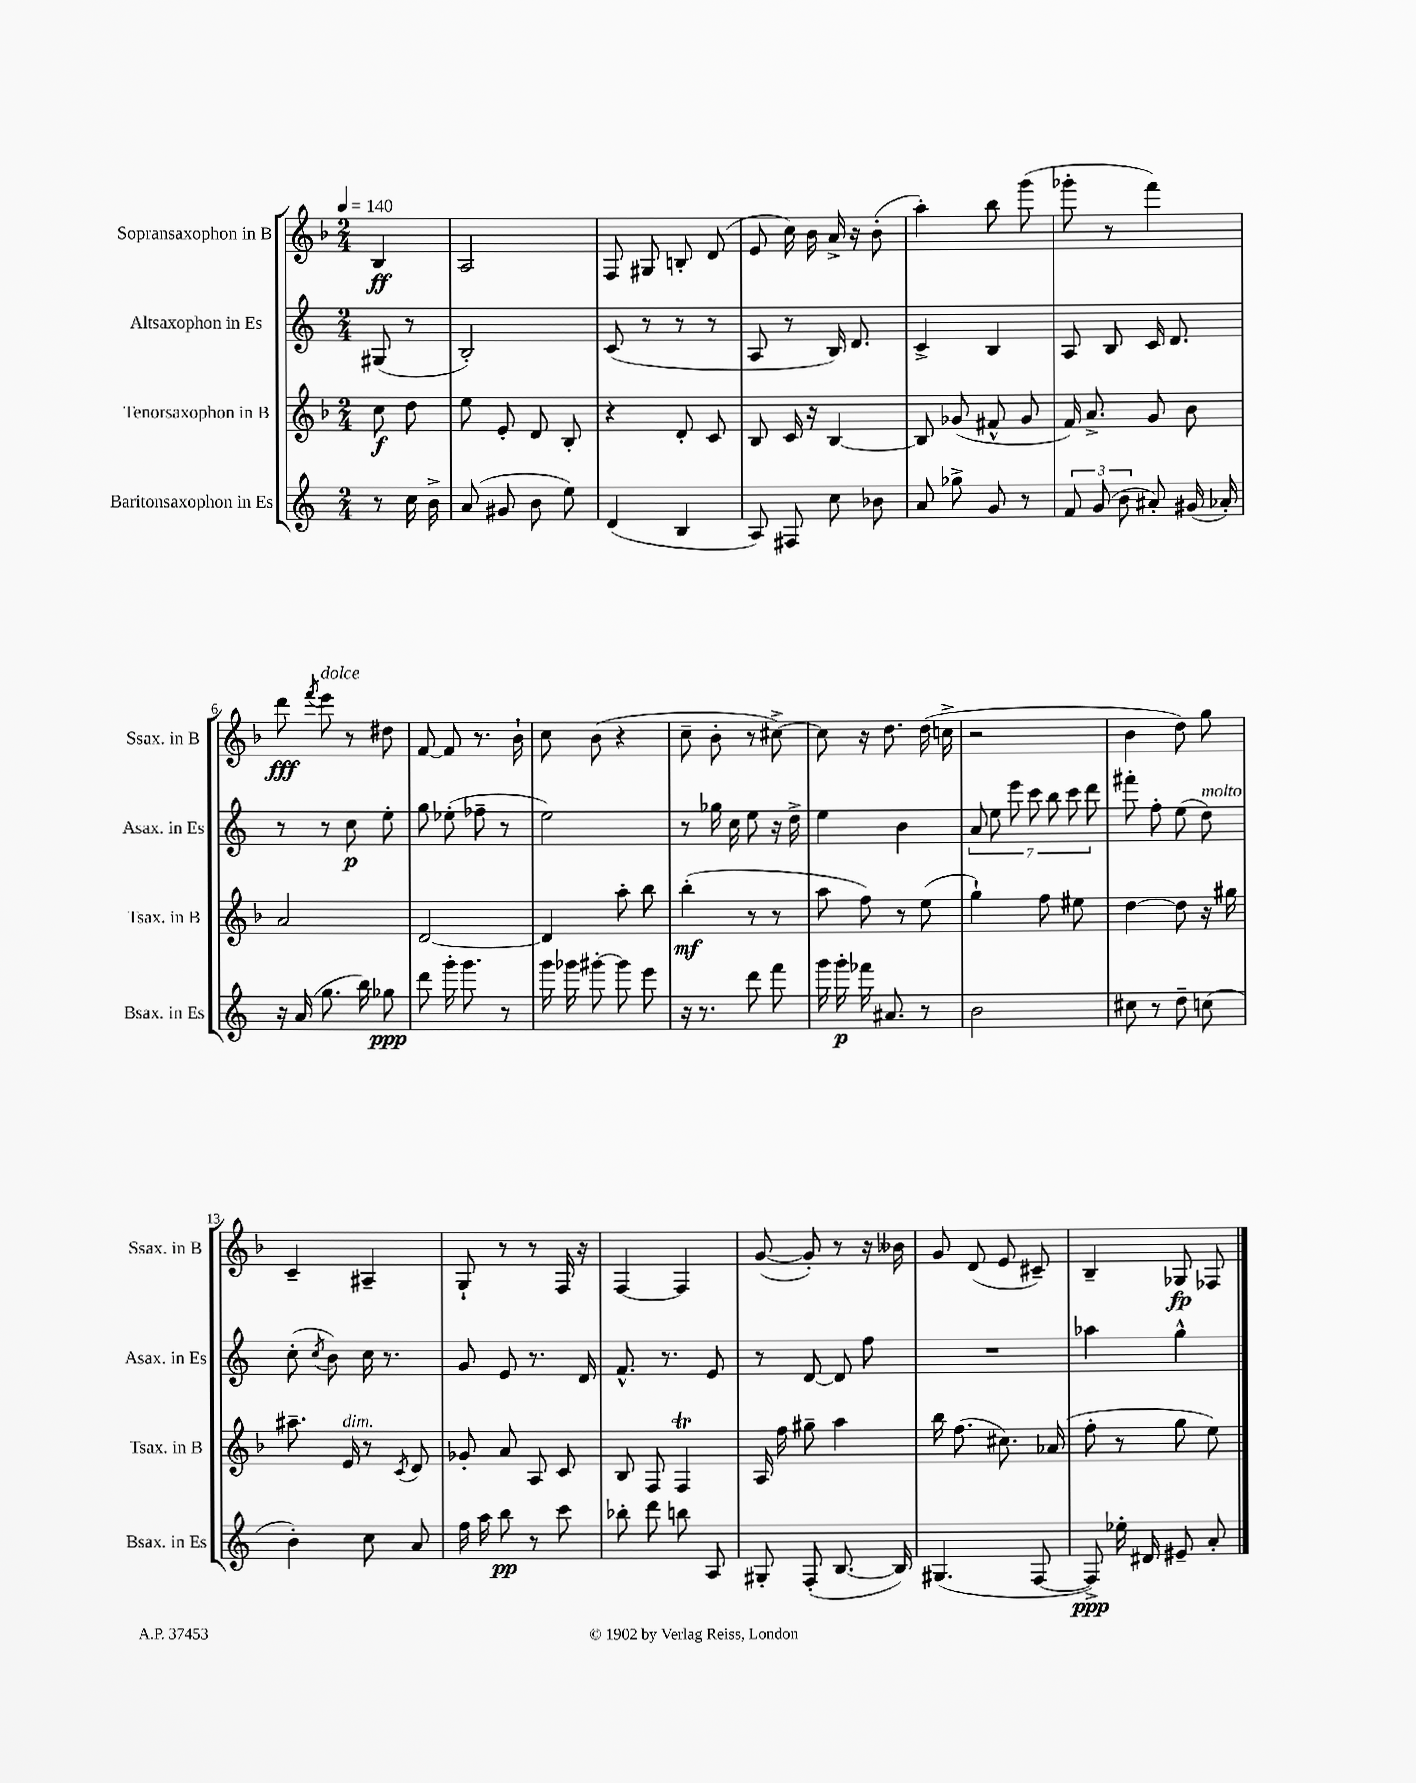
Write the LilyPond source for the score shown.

<<
\new StaffGroup <<
\new Staff = "s0" \with { instrumentName = "Sopransaxophon in B" shortInstrumentName = "Ssax. in B" } {
    \clef treble \key f \major \numericTimeSignature \time 2/4 \partial 4 \tempo 4 = 140
    \autoBeamOff bes4\ff |
    a2 |
    f8 gis8 b8-. d'8( |
    e'8 c''16) bes'16 a'16-> r16 bes'8-.( |
    a''4-.) bes''8 g'''8( |
    ges'''8-. r8 f'''4) |
    d'''8\fff \acciaccatura { f'''8 } e'''8^\markup { \italic "dolce" } r8 dis''8 |
    f'8~ f'8 r8. bes'16-! |
    c''8 bes'8( r4 |
    c''8-- bes'8-. r8 cis''8~->) |
    cis''8 r16 d''8. d''16( c''16-> |
    r2 |
    bes'4 d''8) g''8 |
    c'4-- ais4-- |
    g8-! r8 r8 f16 r16 |
    f4~ f4 |
    g'8~( g'8-.) r8 r16 beses'16 |
    g'8 d'8( e'8 cis'8--) |
    bes4-- ges8\fp fes8 \bar "|." |
}
\new Staff = "s1" \with { instrumentName = "Altsaxophon in Es" shortInstrumentName = "Asax. in Es" } {
    \clef treble \key c \major \numericTimeSignature \time 2/4 \partial 4
    \autoBeamOff gis8( r8 |
    b2-.) |
    c'8( r8 r8 r8 |
    a8 r8 b16) d'8. |
    c'4-> b4 |
    a8 b8 c'16 d'8. |
    r8 r8 c''8\p e''8-. |
    g''8 ees''8-.( fes''8-- r8 |
    e''2) |
    r8 ges''16 c''16 e''8 r16 d''16-> |
    e''4 b'4 |
    \tuplet 7/4 { a'8 e''8 e'''8 c'''8 b''8 c'''8 d'''8 } |
    fis'''8-. f''8-. e''8( d''8^\markup { \italic "molto" }) |
    c''8-.( \acciaccatura { c''8 } b'8) c''16 r8. |
    g'8 e'8 r8. d'16 |
    f'8.-^ r8. e'8 |
    r8 d'8~ d'8 f''8 |
    R2 |
    aes''4 g''4-^ \bar "|." |
}
\new Staff = "s2" \with { instrumentName = "Tenorsaxophon in B" shortInstrumentName = "Tsax. in B" } {
    \clef treble \key f \major \numericTimeSignature \time 2/4 \partial 4
    \autoBeamOff c''8\f d''8 |
    e''8 e'8-. d'8 bes8-. |
    r4 d'8-. c'8 |
    bes8 c'16 r16 bes4~ |
    bes8 ges'8( fis'8-^ ges'8 |
    f'16) a'8.-> g'8 bes'8 |
    a'2 |
    d'2~ |
    d'4 a''8-. bes''8 |
    bes''4-.\mf( r8 r8 |
    a''8 f''8) r8 e''8( |
    g''4-!) f''8 eis''8 |
    d''4~ d''8 r16 gis''16 |
    ais''8.-- e'16^\markup { \italic "dim." } r8 \acciaccatura { c'8 } d'8 |
    ges'8-. a'8 a8 c'8 |
    bes8 f8 f4\trill |
    a16 f''16 gis''8-- a''4 |
    bes''16 f''8.( cis''8.) aes'16( |
    f''8-. r8 g''8 e''8) \bar "|." |
}
\new Staff = "s3" \with { instrumentName = "Baritonsaxophon in Es" shortInstrumentName = "Bsax. in Es" } {
    \clef treble \key c \major \numericTimeSignature \time 2/4 \partial 4
    \autoBeamOff r8 c''16 b'16-> |
    a'8( gis'8 b'8 e''8) |
    d'4( b4 |
    a8) fis8 c''8 bes'8 |
    a'8 ges''8-> g'8 r8 |
    \tuplet 3/2 { f'8 g'8( b'8 } ais'8-.) gis'16( aes'16-.) |
    r16 a'16( g''8. b''16) ges''8\ppp |
    d'''8 g'''16-. g'''8. r8 |
    g'''16 ges'''16 gis'''8~-. gis'''8 e'''8 |
    r16 r8. d'''8 f'''8 |
    g'''16 g'''16-.\p fes'''16 ais'8. r8 |
    b'2 |
    cis''8 r8 d''8-- c''8( |
    b'4-.) c''8 a'8 |
    f''16 a''16 b''8\pp r8 c'''8 |
    bes''8-. d'''8 b''8 a8 |
    gis8-. f8-.( b8.~ b16) |
    gis4.( f8~ |
    f8->\ppp) ees''16-. dis'16 eis'8-- a'8-. \bar "|." |
}
>>
>>
